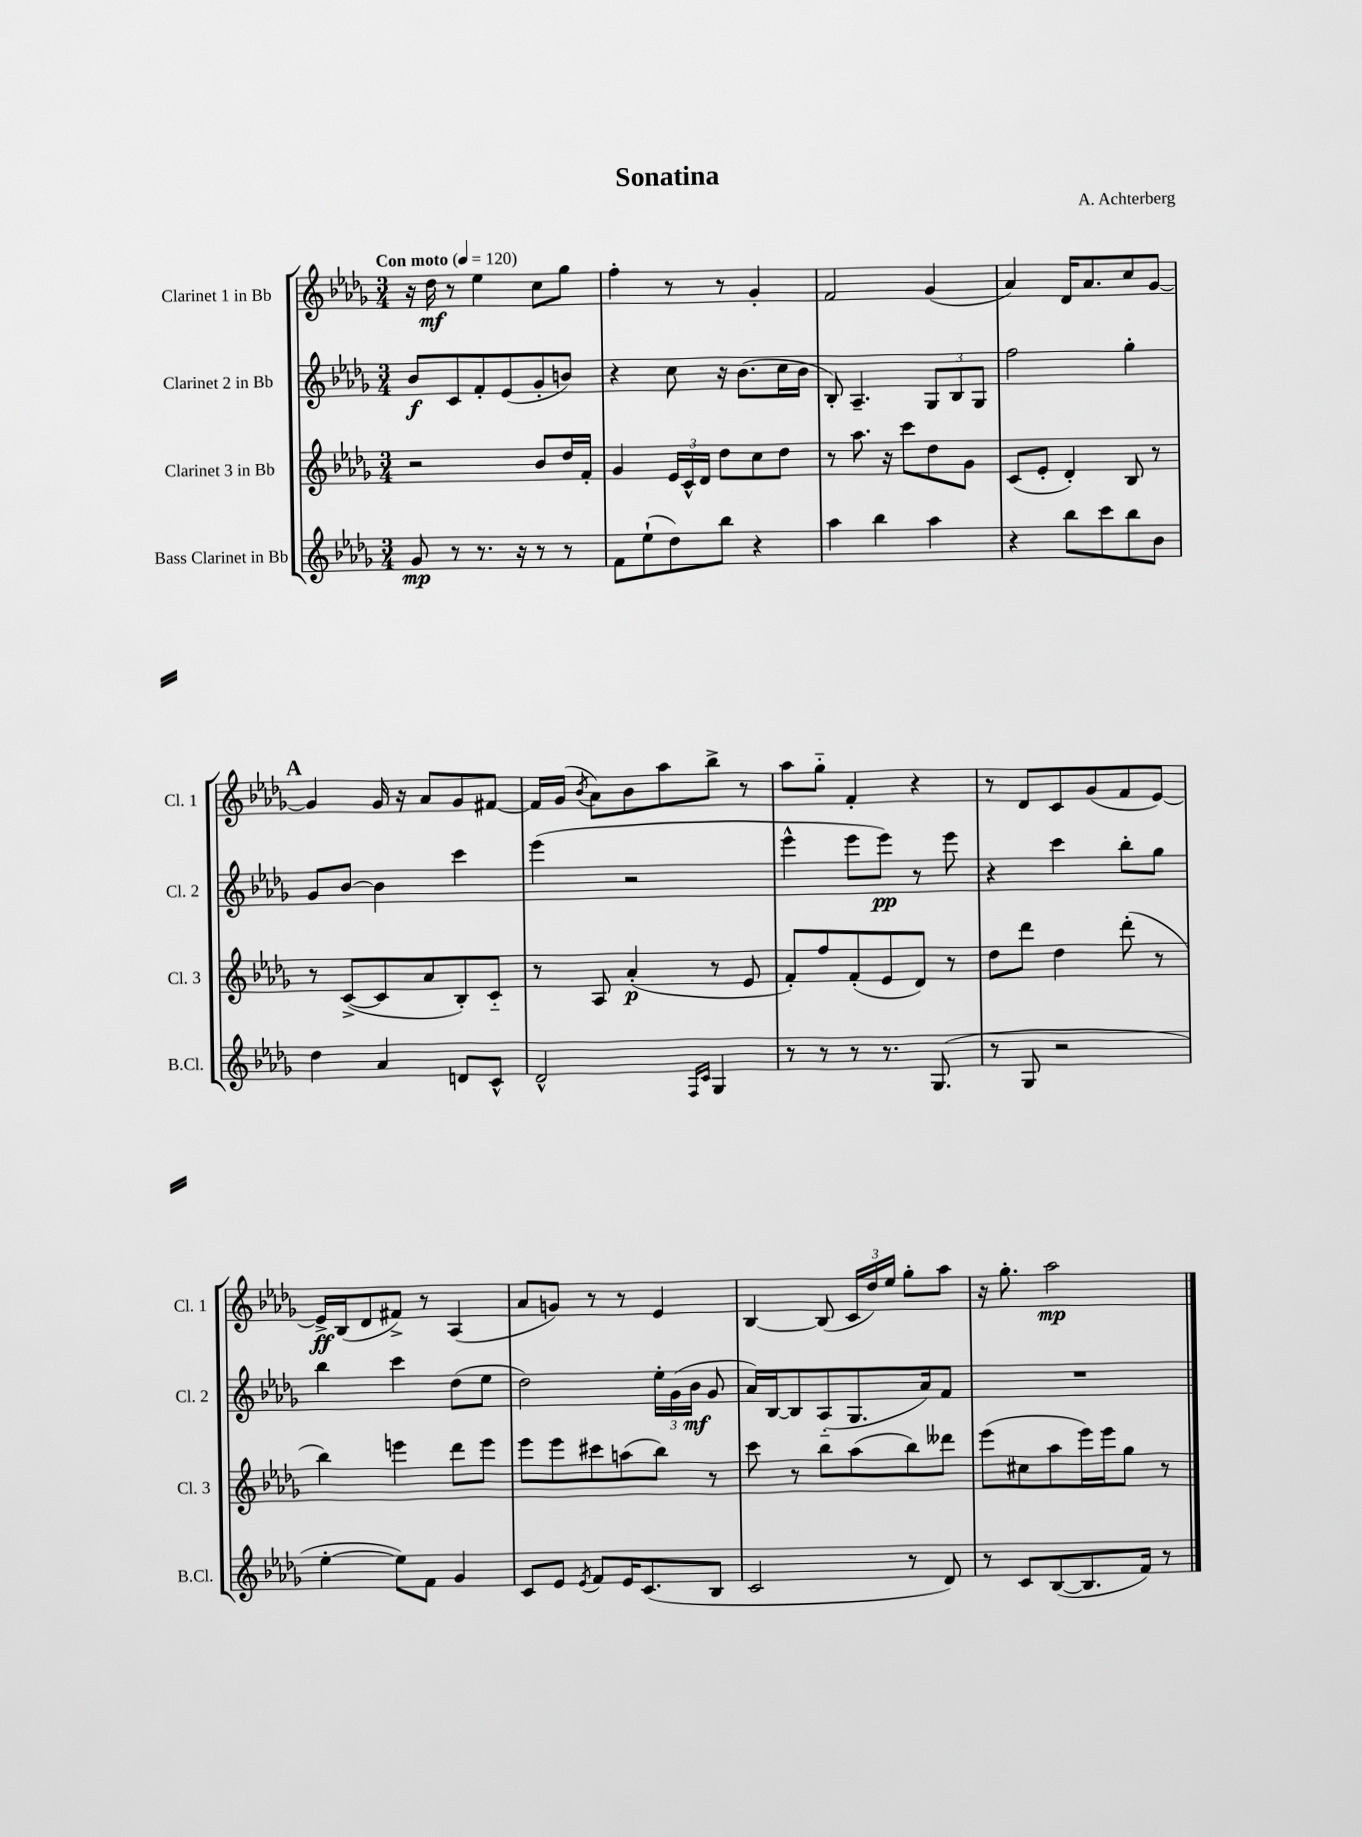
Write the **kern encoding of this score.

**kern	**dynam	**kern	**dynam	**kern	**dynam	**kern	**dynam
*part4	*part4	*part3	*part3	*part2	*part2	*part1	*part1
*staff4	*staff4	*staff3	*staff3	*staff2	*staff2	*staff1	*staff1
*I"Bass Clarinet in Bb	*	*I"Clarinet 3 in Bb	*	*I"Clarinet 2 in Bb	*	*I"Clarinet 1 in Bb	*
*I'B.Cl.	*	*I'Cl. 3	*	*I'Cl. 2	*	*I'Cl. 1	*
*clefG2	*	*clefG2	*	*clefG2	*	*clefG2	*
*k[b-e-a-d-g-]	*	*k[b-e-a-d-g-]	*	*k[b-e-a-d-g-]	*	*k[b-e-a-d-g-]	*
*M3/4	*	*M3/4	*	*M3/4	*	*M3/4	*
*MM120	*	*MM120	*	*MM120	*	*MM120	*
=1	=1	=1	=1	=1	=1	=1	=1
!	!	!	!	!	!	!LO:TX:a:B:t=Con moto	!
8g-/	mp	2r	.	8b-/L	f	16r	.
.	.	.	.	.	.	16dd-\	mf
8r	.	.	.	8c/	.	8r	.
8.r	.	.	.	8f'/	.	4ee-\	.
.	.	.	.	(8e-/	.	.	.
16r	.	.	.	.	.	.	.
8r	.	8b-/L	.	8g-'/	.	8cc\L	.
8r	.	16dd-/L	.	8bn/J)	.	8gg-\J	.
.	.	16f'/JJ	.	.	.	.	.
=2	=2	=2	=2	=2	=2	=2	=2
8f\L	.	4g-/	.	4r	.	4ff'\	.
(8ee-`\	.	.	.	.	.	.	.
8dd-\)	.	24e-/LL	.	8cc\	.	8r	.
.	.	24c^^/	.	.	.	.	.
.	.	24d-/JJ	.	.	.	.	.
8bb-\J	.	8dd-\L	.	16r	.	8r	.
.	.	.	.	(8.b-\L	.	.	.
4r	.	8cc\	.	.	.	4g-'/	.
.	.	8dd-\J	.	16cc\L	.	.	.
.	.	.	.	16b-\JJ	.	.	.
=3	=3	=3	=3	=3	=3	=3	=3
4aa-\	.	8r	.	8B-'/)	.	2f/	.
.	.	8.aa-\	.	4.A-~/	.	.	.
4bb-\	.	.	.	.	.	.	.
.	.	16r	.	.	.	.	.
.	.	8ccc\L	.	.	.	.	.
4aa-\	.	8dd-\	.	12G-/L	.	(4g-/	.
.	.	.	.	12B-/	.	.	.
.	.	8g-\J	.	.	.	.	.
.	.	.	.	12G-/J	.	.	.
=4	=4	=4	=4	=4	=4	=4	=4
4r	.	(8c/L	.	2ff\	.	4a-/)	.
.	.	8e-'/J	.	.	.	.	.
8bb-\L	.	4d-'/)	.	.	.	16d-/KL	.
.	.	.	.	.	.	8.a-/	.
8ccc\	.	.	.	.	.	.	.
8bb-\	.	8B-/	.	4gg-'\	.	8cc/	.
8b-\J	.	8r	.	.	.	[8g-/J	.
!!LO:LB:g=z
!!LO:REH:place=s1:t=A
=5	=5	=5	=5	=5	=5	=5	=5
4dd-\	.	8r	.	8g-/L	.	4g-/]	.
.	.	([8c^/L	.	[8b-/J	.	.	.
4a-/	.	8c/]	.	4b-\]	.	16g-/	.
.	.	.	.	.	.	16r	.
.	.	8a-/	.	.	.	8a-/L	.
8dn/L	.	8B-'/)	.	4ccc\	.	8g-/	.
8c^^/J	.	8c/J	.	.	.	[8f#X/J	.
=6	=6	=6	=6	=6	=6	=6	=6
2d-^^/	.	8r	.	(4eee-\	.	16f#/LL]	.
.	.	.	.	.	.	(16g-/JJ	.
.	.	.	.	.	.	8qb-/	.
.	.	8A-/	.	.	.	8a-\L)	.
.	.	(4a-'/	p	2r	.	8b-\	.
.	.	.	.	.	.	8aa-\	.
16qqF/LL	.	.	.	.	.	.	.
16qqc/JJ	.	.	.	.	.	.	.
4G-/	.	8r	.	.	.	8bb-^\J	.
.	.	8e-/	.	.	.	8r	.
=7	=7	=7	=7	=7	=7	=7	=7
8r	.	8f'/L)	.	4eee-^^\	.	8aa-\L	.
8r	.	8ff/	.	.	.	8gg-\J	.
8r	.	(8f'/	.	8eee-\L	.	4f'/	.
8.r	.	8e-/	.	8eee-\J)	pp	.	.
.	.	8d-/J)	.	8r	.	4r	.
(8.G-/	.	.	.	.	.	.	.
.	.	8r	.	8eee-\	.	.	.
=8	=8	=8	=8	=8	=8	=8	=8
8r	.	8dd-\L	.	4r	.	8r	.
8G-/	.	8ddd-\J	.	.	.	8d-/L	.
2r	.	4dd-\	.	4ccc\	.	8c/	.
.	.	.	.	.	.	(8g-/	.
.	.	(8ddd-'\	.	8bb-'\L	.	8f/	.
.	.	8r	.	8gg-\J	.	[8e-/J)	.
!!LO:LB:g=z
=9	=9	=9	=9	=9	=9	=9	=9
[4ee-'\	.	4bb-\)	.	4bb-\	.	16e-^/LL]	ff
.	.	.	.	.	.	(16B-/J	.
.	.	.	.	.	.	8d-/	.
8ee-\L])	.	4eeen\	.	4ccc\	.	8f#X^/J)	.
8f\J	.	.	.	.	.	8r	.
4g-/	.	8ddd-\L	.	(8dd-\L	.	(4A-/	.
.	.	8eee\J	.	8ee-\J	.	.	.
=10	=10	=10	=10	=10	=10	=10	=10
8c/L	.	8eee-\L	.	2dd-\)	.	8a-/L	.
8e-/J	.	8eee-\	.	.	.	8gn/J)	.
8qe-/	.	.	.	.	.	.	.
8f/L	.	8ccc#X\	.	.	.	8r	.
16e-/K	.	(8aan\	.	.	.	8r	.
(8.c/	.	.	.	.	.	.	.
.	.	8bb-\J)	.	24ee-'\LL	.	4e-/	.
.	.	.	.	(24g-\	.	.	.
.	.	.	.	24b-\JJ	mf	.	.
8B-/J	.	8r	.	8g-/	.	.	.
=11	=11	=11	=11	=11	=11	=11	=11
2c/	.	8ccc\	.	16a-/LL)	.	[4B-/	.
.	.	.	.	[16B-/J	.	.	.
.	.	8r	.	8B-/]	.	.	.
.	.	8bb-\L	.	(8A-/	.	(8B-/]	.
.	.	(8aa-\	.	8.G-/	.	24c/LL	.
.	.	.	.	.	.	24dd-/)	.
.	.	.	.	.	.	24ee-/JJ	.
8r	.	8bb-\)	.	.	.	8gg-'\L	.
.	.	.	.	16a-/k)	.	.	.
8d-/)	.	8ddd--X\J	.	8f/J	.	8aa-\J	.
=12	=12	=12	=12	=12	=12	=12	=12
8r	.	(8eee-\L	.	2.r	.	16r	.
.	.	.	.	.	.	8.gg-'\	.
8c/L	.	8cc#X\	.	.	.	.	.
([8B-/	.	8aa-\	.	.	.	2aa-\	mp
8.B-/]	.	16eee-\L)	.	.	.	.	.
.	.	16eee-\J	.	.	.	.	.
.	.	8gg-\J	.	.	.	.	.
16f/Jk)	.	.	.	.	.	.	.
8r	.	8r	.	.	.	.	.
==	==	==	==	==	==	==	==
*-	*-	*-	*-	*-	*-	*-	*-
